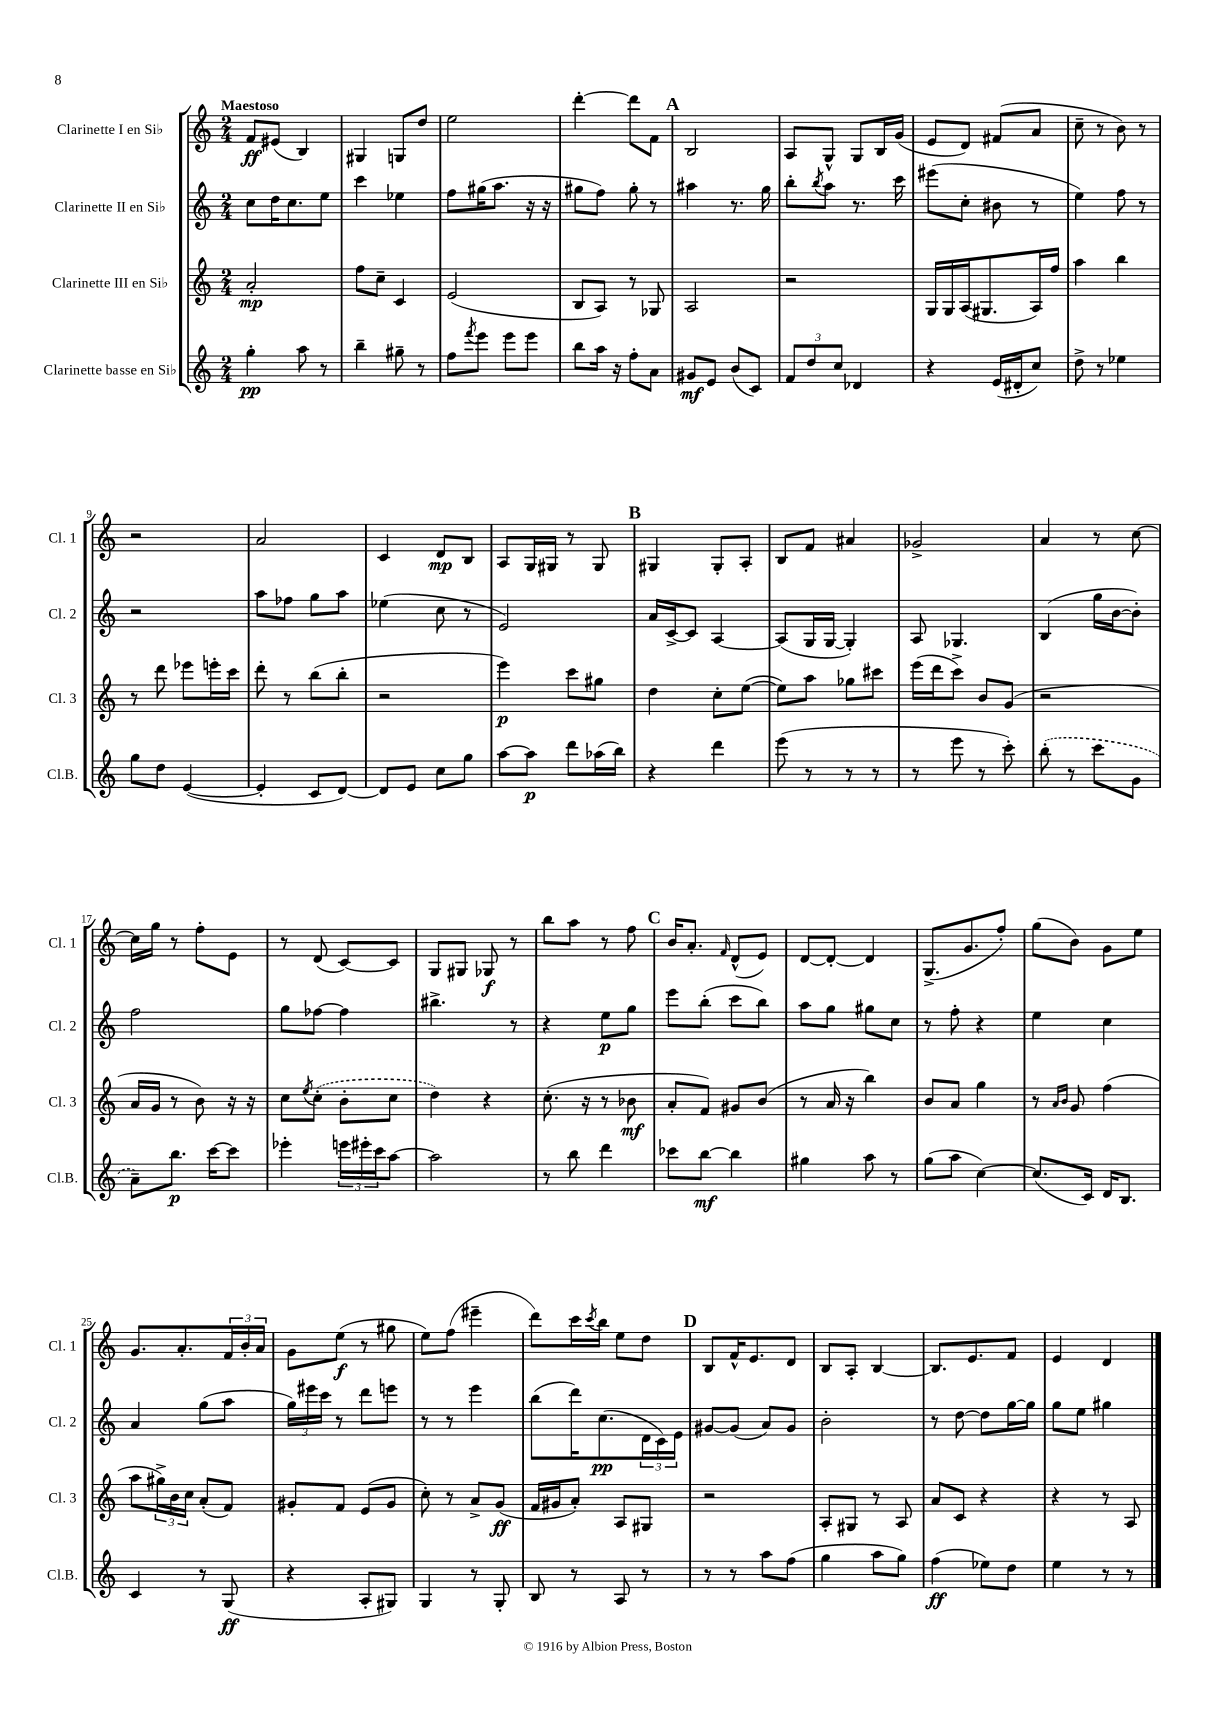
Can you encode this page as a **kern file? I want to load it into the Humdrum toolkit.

**kern	**dynam	**kern	**dynam	**kern	**dynam	**kern	**dynam
*part4	*part4	*part3	*part3	*part2	*part2	*part1	*part1
*staff4	*staff4	*staff3	*staff3	*staff2	*staff2	*staff1	*staff1
*I"Clarinette basse en Si♭	*	*I"Clarinette III en Si♭	*	*I"Clarinette II en Si♭	*	*I"Clarinette I en Si♭	*
*I'Cl.B.	*	*I'Cl. 3	*	*I'Cl. 2	*	*I'Cl. 1	*
*clefG2	*	*clefG2	*	*clefG2	*	*clefG2	*
*k[]	*	*k[]	*	*k[]	*	*k[]	*
*M2/4	*	*M2/4	*	*M2/4	*	*M2/4	*
=1	=1	=1	=1	=1	=1	=1	=1
!	!	!	!	!	!	!LO:TX:a:B:t=Maestoso	!
4gg'\	pp	2a'/	mp	8cc\L	.	8f/L	ff
.	.	.	.	16dd\K	.	(8e#X/J	.
.	.	.	.	8.cc\	.	.	.
8aa\	.	.	.	.	.	4B/)	.
8r	.	.	.	8ee\J	.	.	.
=2	=2	=2	=2	=2	=2	=2	=2
4bb~\	.	8ff\L	.	4ccc\	.	4G#X/	.
.	.	8cc~\J	.	.	.	.	.
8gg#X~\	.	4c/	.	4ee-X\	.	8Gn/L	.
8r	.	.	.	.	.	8dd/J	.
=3	=3	=3	=3	=3	=3	=3	=3
8ff\L	.	(2e/	.	8ff\L	.	2ee\	.
8qfff/	.	.	.	.	.	.	.
8eee\J	.	.	.	(16gg#X\K	.	.	.
.	.	.	.	8.aa\J	.	.	.
8eee\L	.	.	.	.	.	.	.
8eee\J	.	.	.	16r	.	.	.
.	.	.	.	16r	.	.	.
=4	=4	=4	=4	=4	=4	=4	=4
8bb\L	.	8B/L	.	8gg#X\L	.	[4ddd'\	.
16aa\Jk	.	8A/J)	.	8ff\J)	.	.	.
16r	.	.	.	.	.	.	.
8ff'\L	.	8r	.	8gg#'\	.	8ddd\L]	.
8a\J	.	8G-X/	.	8r	.	8f\J	.
!!LO:REH:place=s1:t=A
=5	=5	=5	=5	=5	=5	=5	=5
8g#X/L	mf	2A/	.	4aa#X\	.	2B/	.
8e/J	.	.	.	.	.	.	.
(8b/L	.	.	.	8.r	.	.	.
8c/J)	.	.	.	.	.	.	.
.	.	.	.	16gg\	.	.	.
=6	=6	=6	=6	=6	=6	=6	=6
12f/L	.	2r	.	8bb'\L	.	8A/L	.
12dd/	.	.	.	.	.	.	.
.	.	.	.	8qbb/	.	.	.
.	.	.	.	8aa\J	.	8G^^/J	.
12cc/J	.	.	.	.	.	.	.
4d-X/	.	.	.	8.r	.	8G/L	.
.	.	.	.	.	.	16B/L	.
.	.	.	.	16ccc\	.	(16g/JJ	.
=7	=7	=7	=7	=7	=7	=7	=7
4r	.	16G/LL	.	(8eee#X\L	.	8e/L	.
.	.	16G/	.	.	.	.	.
.	.	(16A/J	.	8cc'\J	.	8d/J)	.
.	.	8.G#X/	.	.	.	.	.
(16e/LL	.	.	.	8b#X\	.	(8f#X/L	.
16d#X'/J	.	.	.	.	.	.	.
8cc/J)	.	16A/L)	.	8r	.	8a/J	.
.	.	16ff/JJ	.	.	.	.	.
=8	=8	=8	=8	=8	=8	=8	=8
8dd^\	.	4aa\	.	4ee\)	.	8cc~\	.
8r	.	.	.	.	.	8r	.
4ee-X\	.	4bb\	.	8ff\	.	8b\)	.
.	.	.	.	8r	.	8r	.
!!LO:LB:g=z
=9	=9	=9	=9	=9	=9	=9	=9
8gg\L	.	8r	.	2r	.	2r	.
8dd\J	.	8ddd\	.	.	.	.	.
([4e/	.	8eee-X\L	.	.	.	.	.
.	.	16eeen'\L	.	.	.	.	.
.	.	16ccc\JJ	.	.	.	.	.
=10	=10	=10	=10	=10	=10	=10	=10
4e'/]	.	8ddd'\	.	8aa\L	.	2a/	.
.	.	8r	.	8ff-X\J	.	.	.
8c/L	.	(8bb\L	.	8gg\L	.	.	.
[8d/J)	.	8bb'\J	.	8aa\J	.	.	.
=11	=11	=11	=11	=11	=11	=11	=11
8d/L]	.	2r	.	(4ee-X\	.	4c/	.
8e/J	.	.	.	.	.	.	.
8cc\L	.	.	.	8cc\	.	8d/L	mp
8gg\J	.	.	.	8r	.	8B/J	.
=12	=12	=12	=12	=12	=12	=12	=12
[8aa\L	.	4eee\)	p	2e/)	.	8A/L	.
8aa\J]	p	.	.	.	.	16G/L	.
.	.	.	.	.	.	16G#X/JJ	.
8ddd\L	.	8ccc\L	.	.	.	8r	.
(16aa-X\L	.	8gg#X\J	.	.	.	8G#/	.
16bb\JJ)	.	.	.	.	.	.	.
!!LO:REH:place=s1:t=B
=13	=13	=13	=13	=13	=13	=13	=13
4r	.	4dd\	.	16a/LL	.	4G#X/	.
.	.	.	.	[16c^/J	.	.	.
.	.	.	.	8c/J]	.	.	.
4ddd\	.	8cc'\L	.	[4A/	.	8G#'/L	.
.	.	([8ee\J	.	.	.	8A'/J	.
=14	=14	=14	=14	=14	=14	=14	=14
(8eee\	.	8ee\L])	.	(8A/L]	.	8B/L	.
8r	.	8aa\J	.	16G/L	.	8f/J	.
.	.	.	.	[16G/JJ	.	.	.
8r	.	8gg-X\L	.	4G'/])	.	4a#X/	.
8r	.	8ccc#X\J	.	.	.	.	.
=15	=15	=15	=15	=15	=15	=15	=15
8r	.	(16eee\LL	.	8A/	.	2g-X^/	.
.	.	16ddd\J	.	.	.	.	.
8eee\	.	8ccc^\J)	.	4.G-X/	.	.	.
8r	.	8b/L	.	.	.	.	.
8ccc'\)	.	(8g/J	.	.	.	.	.
=16	=16	=16	=16	=16	=16	=16	=16
(8bb'\	.	2r	.	(4B/	.	4a/	.
8r	.	.	.	.	.	.	.
8ccc\L	.	.	.	16gg\LL	.	8r	.
.	.	.	.	[16b\J	.	.	.
8g\J	.	.	.	8b'\J])	.	[8cc\	.
!!LO:LB:g=z
=17	=17	=17	=17	=17	=17	=17	=17
8a~\L)	.	16a/LL	.	2ff\	.	16cc\LL]	.
.	.	16g/JJ	.	.	.	16gg\JJ	.
8.bb\J	p	8r	.	.	.	8r	.
.	.	8b\)	.	.	.	8ff'\L	.
[16ccc\KL	.	.	.	.	.	.	.
8ccc\J]	.	16r	.	.	.	8e\J	.
.	.	16r	.	.	.	.	.
=18	=18	=18	=18	=18	=18	=18	=18
4eee-X'\	.	8cc\L	.	8gg\L	.	8r	.
.	.	8qee/	.	.	.	.	.
.	.	(8cc'\J	.	[8ff-X\J	.	(8d/	.
24eeen\LL	.	8b'\L	.	4ff-\]	.	[8c/L)	.
24eee#X'\	.	.	.	.	.	.	.
24ccc\J	.	.	.	.	.	.	.
[8aa\J	.	8cc\J	.	.	.	8c/J]	.
=19	=19	=19	=19	=19	=19	=19	=19
2aa\]	.	4dd\)	.	4.bb#X^\	.	8G/L	.
.	.	.	.	.	.	8G#X/J	.
.	.	4r	.	.	.	8G-X/	f
.	.	.	.	8r	.	8r	.
=20	=20	=20	=20	=20	=20	=20	=20
8r	.	(8.cc'\	.	4r	.	8bb\L	.
8bb\	.	.	.	.	.	8aa\J	.
.	.	16r	.	.	.	.	.
4ddd\	.	8r	.	8ee\L	p	8r	.
.	.	8b-X\	mf	8gg\J	.	8ff\	.
!!LO:REH:place=s1:t=C
=21	=21	=21	=21	=21	=21	=21	=21
8ccc-X\L	.	8a'/L	.	8eee\L	.	16b/KL	.
.	.	.	.	.	.	8.a'/J	.
[8bb\J	mf	8f/J)	.	(8bb'\J	.	.	.
.	.	.	.	.	.	16qqf/	.
4bb\]	.	8g#X/L	.	8ccc\L	.	(8d^^/L	.
.	.	(8b/J	.	8bb\J)	.	8e/J)	.
=22	=22	=22	=22	=22	=22	=22	=22
4gg#X\	.	8r	.	8aa\L	.	[8d/L	.
.	.	16a/	.	8gg\J	.	8d'/J_	.
.	.	16r	.	.	.	.	.
8aa\	.	4bb\)	.	8gg#X\L	.	4d/]	.
8r	.	.	.	8cc\J	.	.	.
=23	=23	=23	=23	=23	=23	=23	=23
(8gg\L	.	8b/L	.	8r	.	(8.G^/L	.
8aa\J	.	8a/J	.	8ff'\	.	.	.
.	.	.	.	.	.	8.g/	.
[4cc\)	.	4gg\	.	4r	.	.	.
.	.	.	.	.	.	8ff'/J)	.
=24	=24	=24	=24	=24	=24	=24	=24
(8.cc/L]	.	8r	.	4ee\	.	(8gg\L	.
.	.	16qqa/LL	.	.	.	.	.
.	.	16qqb/JJ	.	.	.	.	.
.	.	8g/	.	.	.	8b\J)	.
16c/Jk)	.	.	.	.	.	.	.
16d/KL	.	(4ff\	.	4cc\	.	8g\L	.
8.B/J	.	.	.	.	.	.	.
.	.	.	.	.	.	8ee\J	.
!!LO:LB:g=z
=25	=25	=25	=25	=25	=25	=25	=25
4c/	.	8aa\L	.	4a/	.	8.g/L	.
.	.	24gg#X^\L)	.	.	.	.	.
.	.	24b\	.	.	.	.	.
.	.	.	.	.	.	8.a'/	.
.	.	24cc\JJ	.	.	.	.	.
8r	.	(8a'/L	.	(8gg\L	.	.	.
(8G/	ff	8f/J)	.	8aa\J	.	24f/L	.
.	.	.	.	.	.	24b'/	.
.	.	.	.	.	.	24a/JJ	.
=26	=26	=26	=26	=26	=26	=26	=26
4r	.	8g#X'/L	.	24gg\LL)	.	8g\L	.
.	.	.	.	24eee#X\	.	.	.
.	.	.	.	24ccc\JJ	.	.	.
.	.	8f/J	.	8r	.	(8ee\J	f
8A'/L	.	(8e/L	.	8ddd\L	.	8r	.
8G#X/J)	.	8g#/J	.	8eeen\J	.	8gg#X\	.
=27	=27	=27	=27	=27	=27	=27	=27
4G/	.	8cc'\)	.	8r	.	8ee\L)	.
.	.	8r	.	8r	.	(8ff\J	.
8r	.	8a^/L	.	4eee\	.	4eee#X~\	.
8G'/	.	(8g/J	ff	.	.	.	.
=28	=28	=28	=28	=28	=28	=28	=28
8B/	.	16f/LL	.	(8bb\L	.	8ddd\L)	.
.	.	16g#X/J	.	.	.	.	.
8r	.	8a'/J)	.	16ddd\K)	.	16ccc\L	.
.	.	.	.	.	.	8qccc/	.
.	.	.	.	(8.cc\	pp	16bb\JJ	.
8A/	.	8A/L	.	.	.	8ee\L	.
8r	.	8G#X/J	.	24d\L	.	8dd\J	.
.	.	.	.	24c\)	.	.	.
.	.	.	.	24e\JJ	.	.	.
!!LO:REH:place=s1:t=D
=29	=29	=29	=29	=29	=29	=29	=29
8r	.	2r	.	[8g#X/L	.	8B/L	.
8r	.	.	.	(8g#/J]	.	16f^^/K	.
.	.	.	.	.	.	8.e/	.
8aa\L	.	.	.	8a/L)	.	.	.
(8ff\J	.	.	.	8g#/J	.	8d/J	.
=30	=30	=30	=30	=30	=30	=30	=30
4gg\	.	8A'/L	.	2b'\	.	8B/L	.
.	.	8G#X/J	.	.	.	8A'/J	.
8aa\L	.	8r	.	.	.	[4B/	.
8gg\J)	.	8A/	.	.	.	.	.
=31	=31	=31	=31	=31	=31	=31	=31
(4ff\	ff	8a/L	.	8r	.	8.B/L]	.
.	.	8c/J	.	[8dd\	.	.	.
.	.	.	.	.	.	8.e/	.
8ee-X\L)	.	4r	.	8dd\L]	.	.	.
8dd\J	.	.	.	[16gg\L	.	8f/J	.
.	.	.	.	16gg\JJ]	.	.	.
=32	=32	=32	=32	=32	=32	=32	=32
4ee\	.	4r	.	8gg\L	.	4e/	.
.	.	.	.	8ee\J	.	.	.
8r	.	8r	.	4gg#X\	.	4d/	.
8r	.	8A/	.	.	.	.	.
==	==	==	==	==	==	==	==
*-	*-	*-	*-	*-	*-	*-	*-
